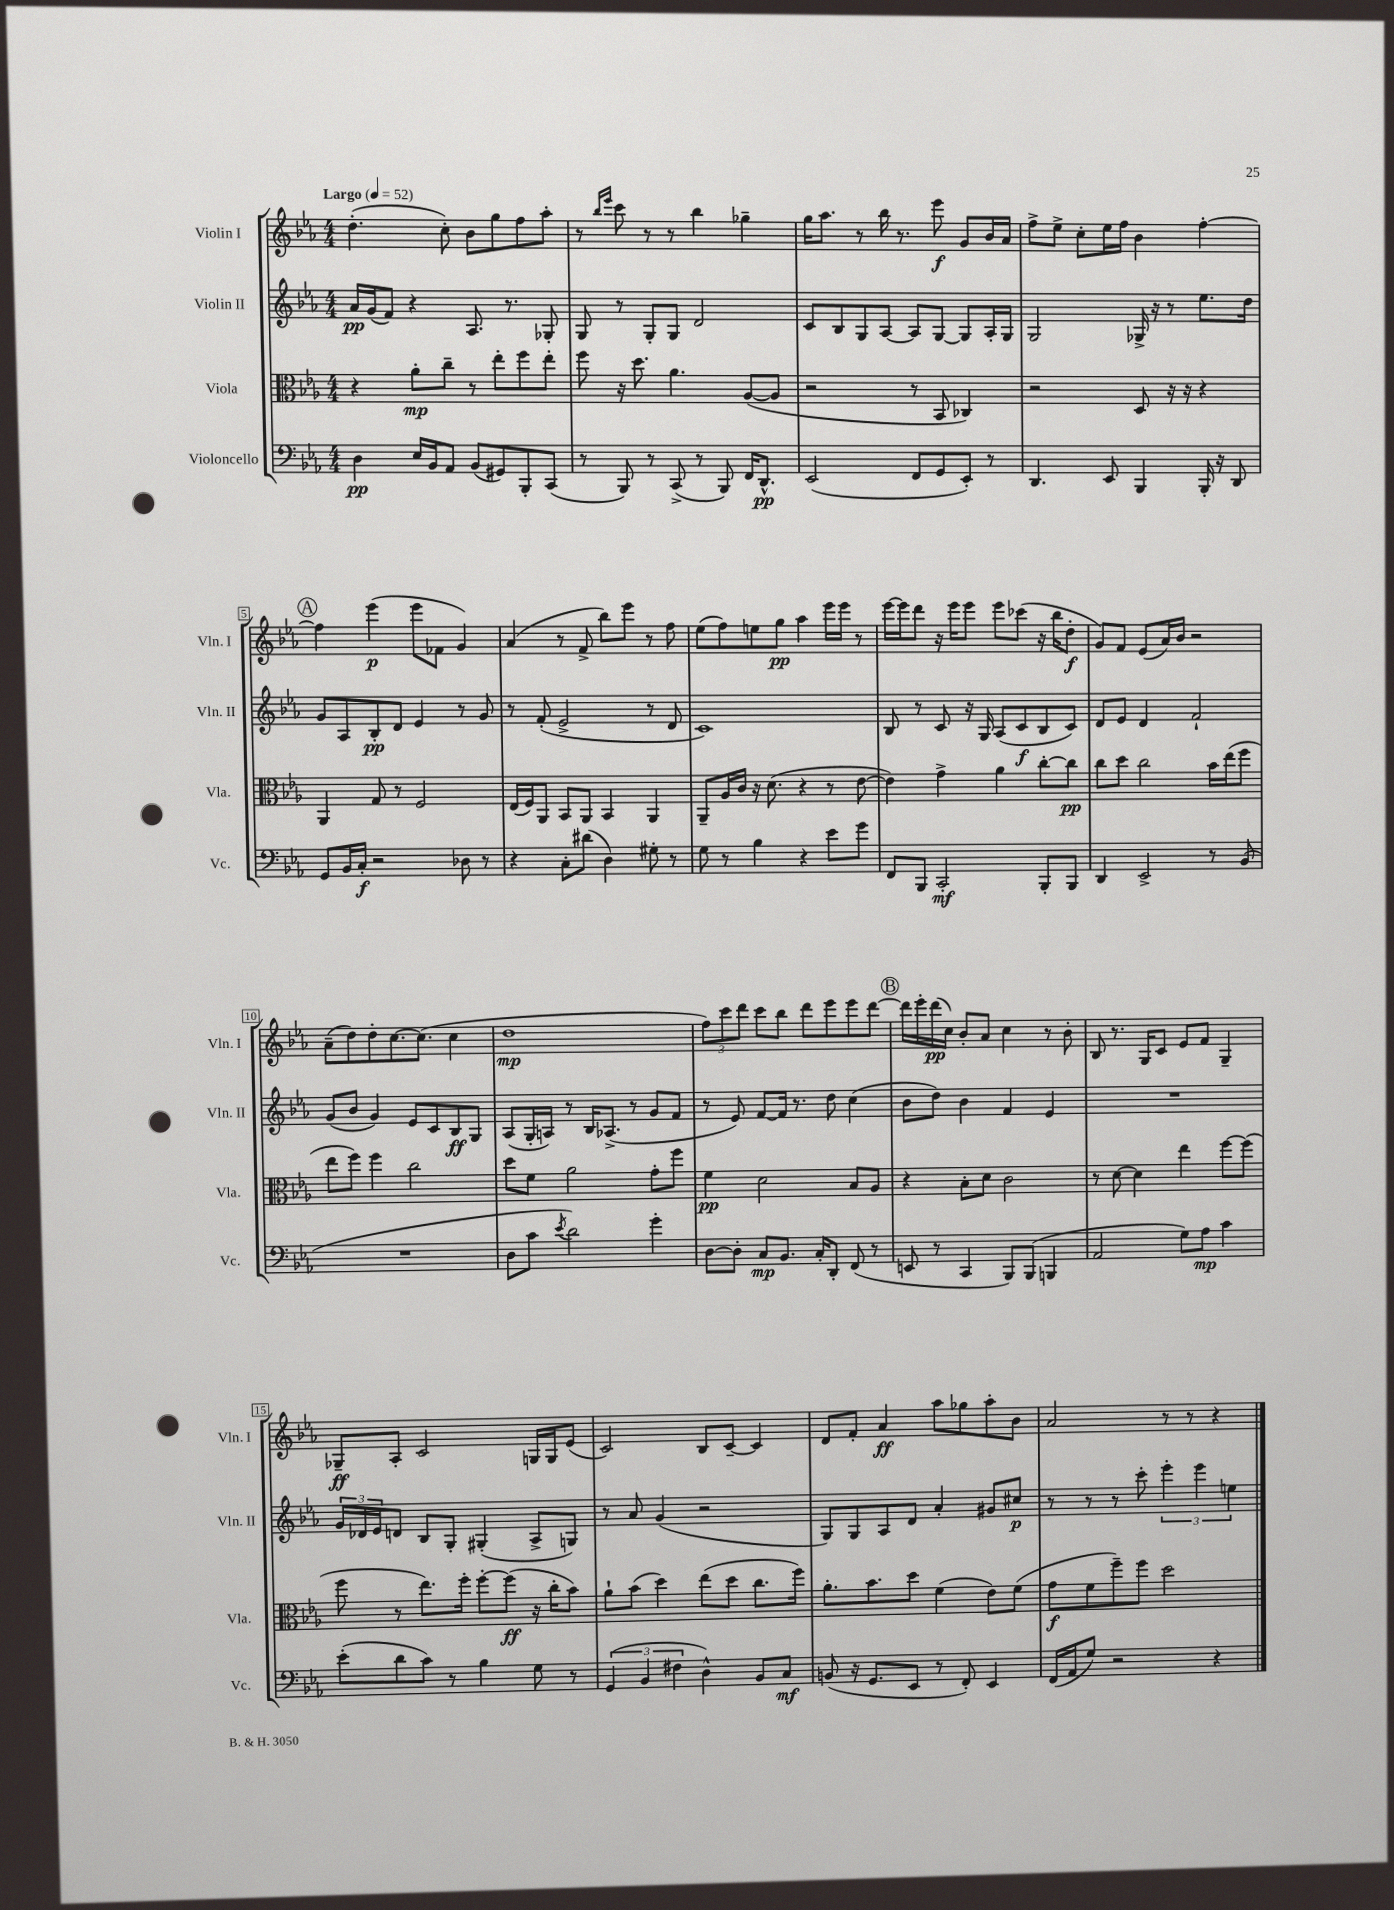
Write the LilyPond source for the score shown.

<<
\new StaffGroup <<
\new Staff = "s0" \with { instrumentName = "Violin I" shortInstrumentName = "Vln. I" } {
    \clef treble \key ees \major \numericTimeSignature \time 4/4 \tempo "Largo" 4 = 52
    d''4.-.( c''8-.) bes'8 g''8 f''8 aes''8-. |
    r8 \grace { bes''16 ees'''16 } c'''8 r8 r8 bes''4 ges''4-- |
    g''16 aes''8. r8 bes''16 r8. ees'''8\f g'8 bes'16 aes'16 |
    f''8-> ees''8-> c''8-. ees''16 f''16 bes'4 f''4~-. |
    \mark \markup { \circle "A" } f''4 ees'''4\p( ees'''8 fes'8 g'4) |
    aes'4( r8 f'8-> bes''8) ees'''8 r8 f''8 |
    ees''8( f''8) e''8 g''8\pp aes''4 ees'''16 ees'''16 r8 |
    ees'''16~ ees'''16 d'''8 r16 ees'''16 ees'''8 ees'''8 ces'''8( r16 bes''16 d''8-.\f |
    g'8) f'8 ees'8( aes'16) bes'16 r2 |
    aes'8--( d''8) d''8-. c''8.~ c''8.( c''4 |
    d''1\mp |
    \tuplet 3/2 { f''8) c'''8 d'''8 } c'''8 bes''8 d'''8 ees'''8 ees'''8 d'''8~ |
    \mark \markup { \circle "B" } d'''16 ees'''16-. d'''16\pp( c''16) bes'8-. aes'8 c''4 r8 bes'8-. |
    bes8 r8. g16 c'8 ees'8 f'8 g4-- |
    ges8--\ff aes8-. c'2 g16 g16 ees'8( |
    c'2) bes8 c'8~-- c'4 |
    d'8 f'8-. aes'4\ff aes''8 ges''8 aes''8-. bes'8 |
    aes'2 r8 r8 r4 \bar "|." |
}
\new Staff = "s1" \with { instrumentName = "Violin II" shortInstrumentName = "Vln. II" } {
    \clef treble \key ees \major \numericTimeSignature \time 4/4
    aes'16\pp g'16( f'8) r4 aes8. r8. ges8-. |
    g8 r8 g8-. g8 d'2 |
    c'8 bes8 g8 aes8~ aes8 g8~ g8 aes16-. g16 |
    g2 ges16-> r16 r8 ees''8. d''16 |
    \mark \markup { \circle "A" } g'8 aes8 bes8-.\pp d'8 ees'4 r8 g'8 |
    r8 f'8-.( ees'2-> r8 d'8 |
    c'1) |
    bes8 r8 c'8 r16 g16 aes8( c'8\f bes8 c'8) |
    d'8 ees'8 d'4 f'2-! |
    g'8( bes'8 g'4) ees'8 c'8 bes8\ff g8 |
    aes8( g16-. a16) r8 bes16 aes8.->( r8 g'8 f'8 |
    r8 ees'8) f'8~ f'16 r8. d''8 c''4( |
    \mark \markup { \circle "B" } bes'8 d''8) bes'4 f'4 ees'4 |
    R1 |
    \tuplet 3/2 { g'16 des'16 ees'16 } d'8 bes8 g8-. gis4-.( aes8-> g8) |
    r8 aes'8 g'4( r2 |
    g8) g8 aes8 d'8 aes'4-. gis'8 cis''8\p |
    r8 r8 r8 c'''8-. \tuplet 3/2 { ees'''4-. ees'''4 e''4 } \bar "|." |
}
\new Staff = "s2" \with { instrumentName = "Viola" shortInstrumentName = "Vla." } {
    \clef alto \key ees \major \numericTimeSignature \time 4/4
    r4 aes'8-.\mp c''8-- r8 ees''8-. f''8 ees''8-. |
    f''8 r16 d''8. aes'4. aes8~( aes8 |
    r2 r8 bes,8 ces4) |
    r2 d8 r16 r16 r4 |
    \mark \markup { \circle "A" } aes,4 g8 r8 f2 |
    ees16( f16) aes,8 bes,8 aes,8 bes,4 aes,4 |
    aes,8-- aes16 c'16 r16 d'8.( r4 r8 ees'8~ |
    ees'4) g'4-> aes'4 c''8~-. c''8\pp |
    c''8 d''8 c''2 bes'16 ees''16( f''8 |
    ees''8 f''8) f''4 c''2 |
    d''8 f'8 aes'2 g'8-. f''8 |
    f'4\pp d'2 bes8 aes8 |
    \mark \markup { \circle "B" } r4 bes8-. d'8 c'2 |
    r8 d'8~ d'4 ees''4 f''8~ f''8( |
    f''8 r8 ees''8.) f''16-. f''8~-. f''8\ff( r16 c''16-. bes'8) |
    aes'8-! bes'8( d''4) ees''8( d''8 c''8. f''16) |
    aes'8.-. bes'8. d''8 f'4( ees'8) f'8( |
    g'8\f f'8 f''8--) f''8 d''2 \bar "|." |
}
\new Staff = "s3" \with { instrumentName = "Violoncello" shortInstrumentName = "Vc." } {
    \clef bass \key ees \major \numericTimeSignature \time 4/4
    d4\pp ees16 bes,16 aes,8 bes,8( gis,8) bes,,8-. c,8( |
    r8 bes,,8) r8 c,8->( r8 bes,,8) f,16 d,8.-^\pp |
    ees,2( f,8 g,8 ees,8-.) r8 |
    d,4. ees,8 bes,,4 bes,,16-. r16 d,8 |
    \mark \markup { \circle "A" } g,8 bes,16 c16-.\f r2 des8 r8 |
    r4 c8-. dis'8( d4) gis8-. r8 |
    g8 r8 bes4 r4 ees'8 g'8 |
    f,8 bes,,8 c,2-.\mf bes,,8-. bes,,8 |
    d,4 ees,2-> r8 bes,8( |
    R1 |
    d8 c'8 \acciaccatura { ees'8 } d'2) g'4-. |
    d8~ d8-. c8\mp bes,8. c16-. d,8-. f,8( r8 |
    \mark \markup { \circle "B" } e,8 r8 c,4 bes,,8) bes,,8( b,,4 |
    aes,2 g8) aes8\mp c'4 |
    ees'8-.( d'8 c'8) r8 bes4 g8 r8 |
    \tuplet 3/2 { g,4( bes,4 fis4 } d4-^) bes,8 c8\mf |
    b,8( r16 g,8. ees,8 r8 f,8-.) ees,4 |
    f,16( aes,16 g8) r2 r4 \bar "|." |
}
>>
>>
\layout { \context { \Score \override BarNumber.stencil = #(make-stencil-boxer 0.1 0.3 ly:text-interface::print) } }
